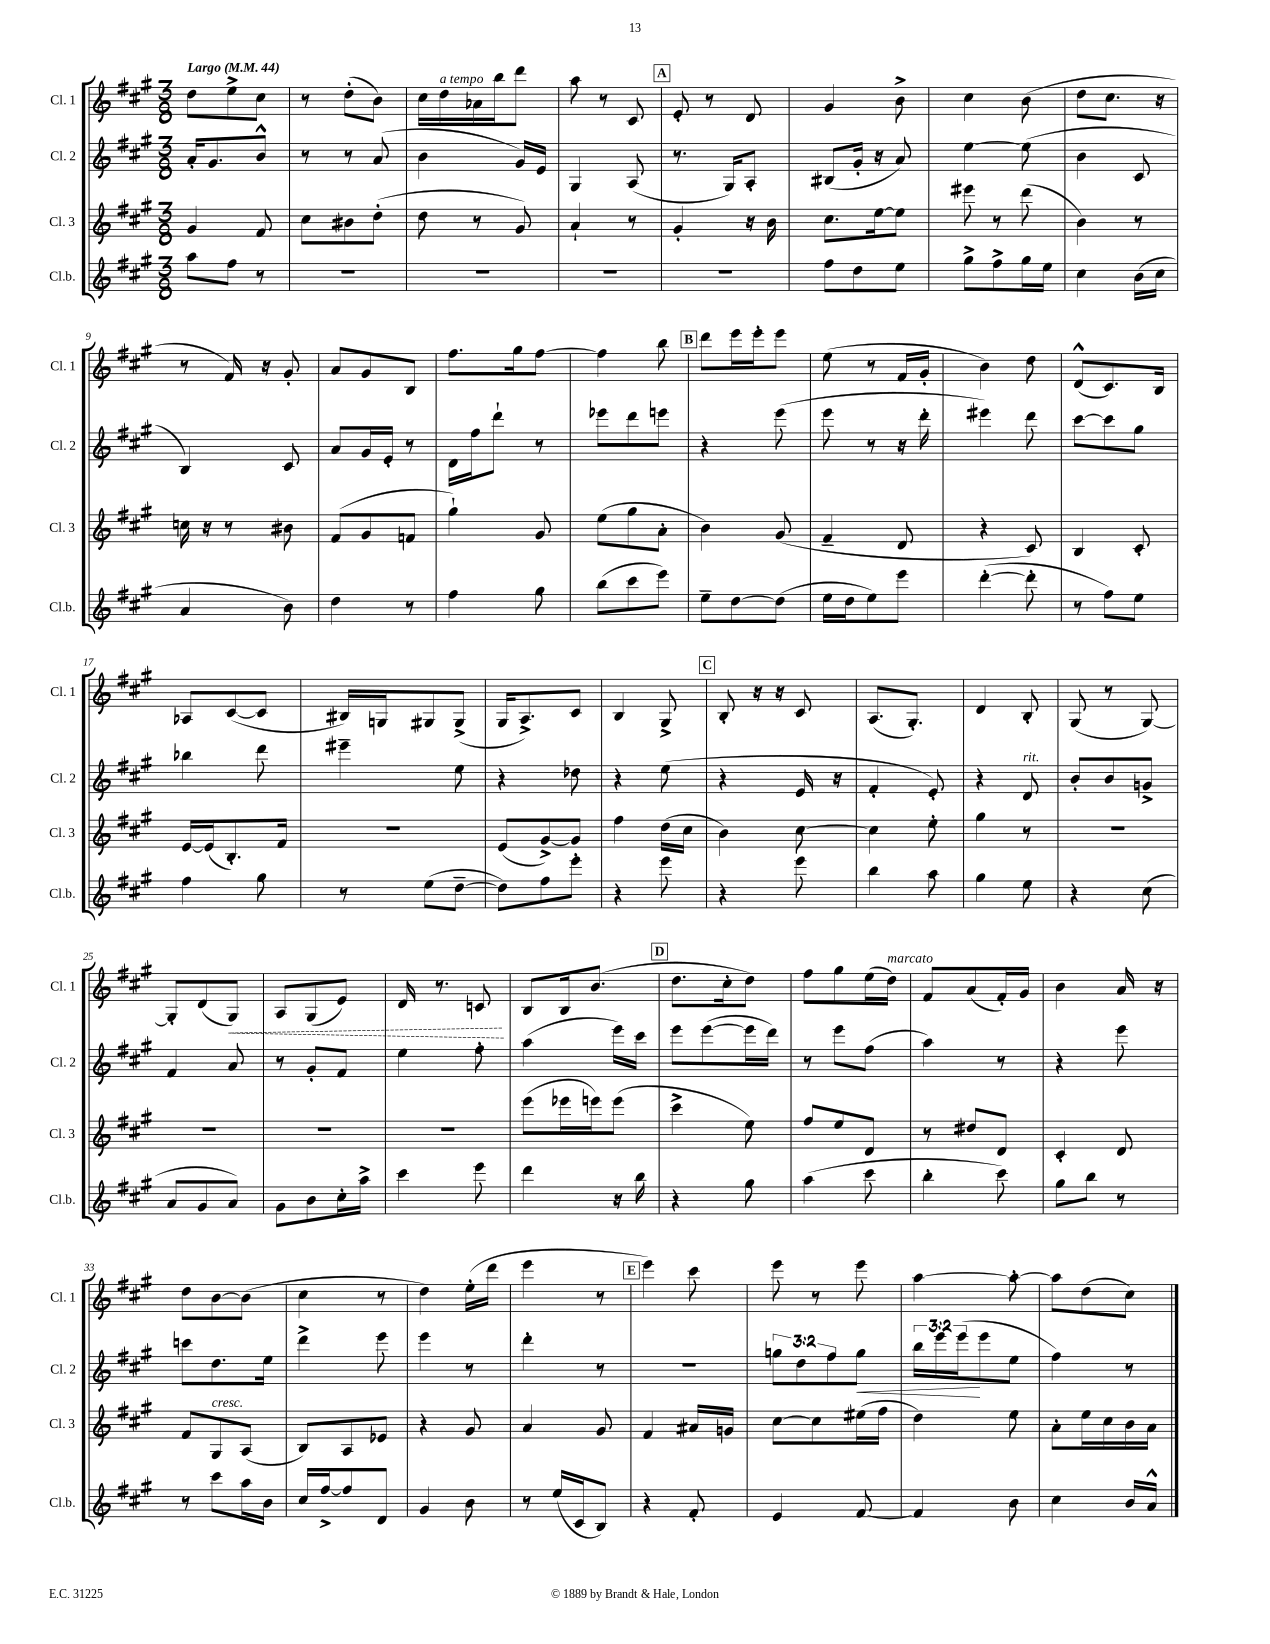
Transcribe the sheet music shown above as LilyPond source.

<<
\new StaffGroup <<
\new Staff = "s0" \with { instrumentName = "Cl. 1" shortInstrumentName = "Cl. 1" } {
    \clef treble \key a \major \numericTimeSignature \time 3/8 \tempo "Largo" 4 = 44
    d''8 e''8-> cis''8 |
    r8 d''8-.( b'8) |
    cis''16 d''16^\markup { \italic "a tempo" } aes'16 b''16 d'''8 |
    a''8 r8 cis'8 |
    \mark \markup { \box "A" } e'8-. r8 d'8 |
    gis'4 b'8-> |
    cis''4 b'8( |
    d''8 cis''8. r16 |
    r8 fis'16) r16 gis'8-. |
    a'8 gis'8 b8 |
    fis''8. gis''16 fis''8~ |
    fis''4 b''8 |
    \mark \markup { \box "B" } d'''8 e'''16 e'''16-. e'''8 |
    e''8( r8 fis'16 gis'16-. |
    b'4) d''8 |
    d'8-^( cis'8.) b16 |
    aes8 cis'8~( cis'8 |
    bis16) g16 gis8 gis8->( |
    gis16 a8.->) cis'8 |
    b4 gis8-> |
    \mark \markup { \box "C" } b8-. r16 r16 cis'8 |
    a8.( gis8.-.) |
    d'4 b8-. |
    gis8( r8 gis8~) |
    gis8-. d'8( \once \override Hairpin.style = #'dashed-line gis8\<) |
    a8 gis8( e'8) |
    d'16 r8. c'8\! |
    b8 b16 b'8.( |
    \mark \markup { \box "D" } d''8. cis''16-. d''8) |
    fis''8 gis''8 e''16( d''16^\markup { \italic "marcato" }) |
    fis'8 a'8( fis'16-.) gis'16 |
    b'4 a'16 r16 |
    d''8 b'8~ b'8( |
    cis''4 r8 |
    d''4) e''16-.( d'''16 |
    e'''4 r8 |
    \mark \markup { \box "E" } e'''4) cis'''8 |
    e'''8 r8 e'''8 |
    a''4~ a''8~-. |
    a''8 d''8( cis''8) \bar "|." |
}
\new Staff = "s1" \with { instrumentName = "Cl. 2" shortInstrumentName = "Cl. 2" } {
    \clef treble \key a \major \numericTimeSignature \time 3/8 \override Staff.TupletNumber.text = #tuplet-number::calc-fraction-text
    a'16-. gis'8. b'8-^ |
    r8 r8 a'8( |
    b'4 gis'16) e'16 |
    gis4 a8( |
    \mark \markup { \box "A" } r8. gis16) a8-. |
    bis8( gis'16-. r16 a'8) |
    e''4~ e''8( |
    b'4 cis'8 |
    b4) cis'8 |
    a'8 gis'16 e'16-. r8 |
    d'16 fis''16 d'''8-! r8 |
    ees'''8 d'''8 e'''8 |
    \mark \markup { \box "B" } r4 e'''8( |
    e'''8 r8 r16 d'''16-. |
    eis'''4) d'''8 |
    cis'''8~ cis'''8 gis''8 |
    bes''4 d'''8 |
    eis'''4-- e''8 |
    r4 des''8 |
    r4 e''8( |
    \mark \markup { \box "C" } r4 e'16 r16 |
    fis'4-. e'8-.) |
    r4 d'8^\markup { \italic "rit." } |
    b'8-. b'8 g'8-> |
    fis'4 a'8 |
    r8 gis'8-. fis'8 |
    e''4 fis''8-. |
    a''4( e'''16) cis'''16 |
    \mark \markup { \box "D" } e'''8 e'''8~( e'''16 d'''16) |
    r8 e'''8 fis''8( |
    a''4) r8 |
    r4 e'''8 |
    c'''8 d''8. e''16 |
    d'''4-> e'''8 |
    e'''4 r8 |
    d'''4-. r8 |
    \mark \markup { \box "E" } R4. |
    \tuplet 3/2 { g''8 d''8 fis''8 } g''8\< |
    \tuplet 3/2 { b''16 e'''16 e'''16\!( } e'''8 e''8 |
    fis''4) r8 \bar "|." |
}
\new Staff = "s2" \with { instrumentName = "Cl. 3" shortInstrumentName = "Cl. 3" } {
    \clef treble \key a \major \numericTimeSignature \time 3/8
    gis'4 fis'8 |
    cis''8 bis'8 d''8-.( |
    d''8 r8 gis'8) |
    a'4-! r8 |
    \mark \markup { \box "A" } gis'4-. r16 b'16 |
    cis''8. e''16~ e''8 |
    eis'''8 r8 d'''8( |
    b'4) r8 |
    c''16 r16 r8 bis'8 |
    fis'8( gis'8 f'8 |
    gis''4-!) gis'8 |
    e''8( gis''8 a'8-. |
    \mark \markup { \box "B" } b'4) gis'8( |
    fis'4-- d'8 |
    r4 cis'8) |
    b4 cis'8-. |
    e'16~ e'16( b8.-.) fis'16 |
    R4. |
    e'8( gis'8~->) gis'8 |
    fis''4 d''16( cis''16 |
    \mark \markup { \box "C" } b'4) cis''8~ |
    cis''4 e''8-. |
    gis''4 r8 |
    R4. |
    R4. |
    R4. |
    R4. |
    e'''8( ees'''16 e'''16) e'''8( |
    \mark \markup { \box "D" } cis'''4-> e''8) |
    fis''8 e''8 d'8 |
    r8 dis''8 d'8 |
    cis'4-. d'8 |
    fis'8 gis8^\markup { \italic "cresc." } a8( |
    b8) a8 ees'8 |
    r4 gis'8 |
    a'4 gis'8 |
    \mark \markup { \box "E" } fis'4 ais'16 g'16 |
    cis''8~ cis''8 eis''16( fis''16 |
    d''4) e''8 |
    a'8-. e''16 cis''16 b'16 a'16 \bar "|." |
}
\new Staff = "s3" \with { instrumentName = "Cl.b." shortInstrumentName = "Cl.b." } {
    \clef treble \key a \major \numericTimeSignature \time 3/8
    a''8 fis''8 r8 |
    R4. |
    R4. |
    R4. |
    \mark \markup { \box "A" } R4. |
    fis''8 d''8 e''8 |
    gis''8-> fis''8-> gis''16 e''16 |
    cis''4 b'16( cis''16 |
    a'4 b'8) |
    d''4 r8 |
    fis''4 gis''8 |
    b''8( cis'''8 e'''8) |
    \mark \markup { \box "B" } e''8-- d''8~ d''8( |
    e''16 d''16 e''8) e'''8 |
    d'''4~-.( d'''8-. |
    r8 fis''8) e''8 |
    fis''4 gis''8 |
    r8 e''8( d''8~-- |
    d''8) fis''8 e'''8-. |
    r4 e'''8 |
    \mark \markup { \box "C" } r4 e'''8 |
    b''4 a''8 |
    gis''4 e''8 |
    r4 cis''8( |
    a'8 gis'8 a'8) |
    gis'8 b'8 cis''16-. a''16-> |
    cis'''4 e'''8 |
    d'''4 r16 b''16 |
    \mark \markup { \box "D" } r4 gis''8 |
    a''4( cis'''8 |
    b''4-. cis'''8) |
    gis''8 b''8 r8 |
    r8 cis'''8 a''16 b'16 |
    cis''16 fis''16~-> fis''8 d'8 |
    gis'4 b'8 |
    r8 e''16( cis'16 b8) |
    \mark \markup { \box "E" } r4 fis'8-. |
    e'4 fis'8~ |
    fis'4 b'8 |
    cis''4 b'16 a'16-^ \bar "|." |
}
>>
>>
